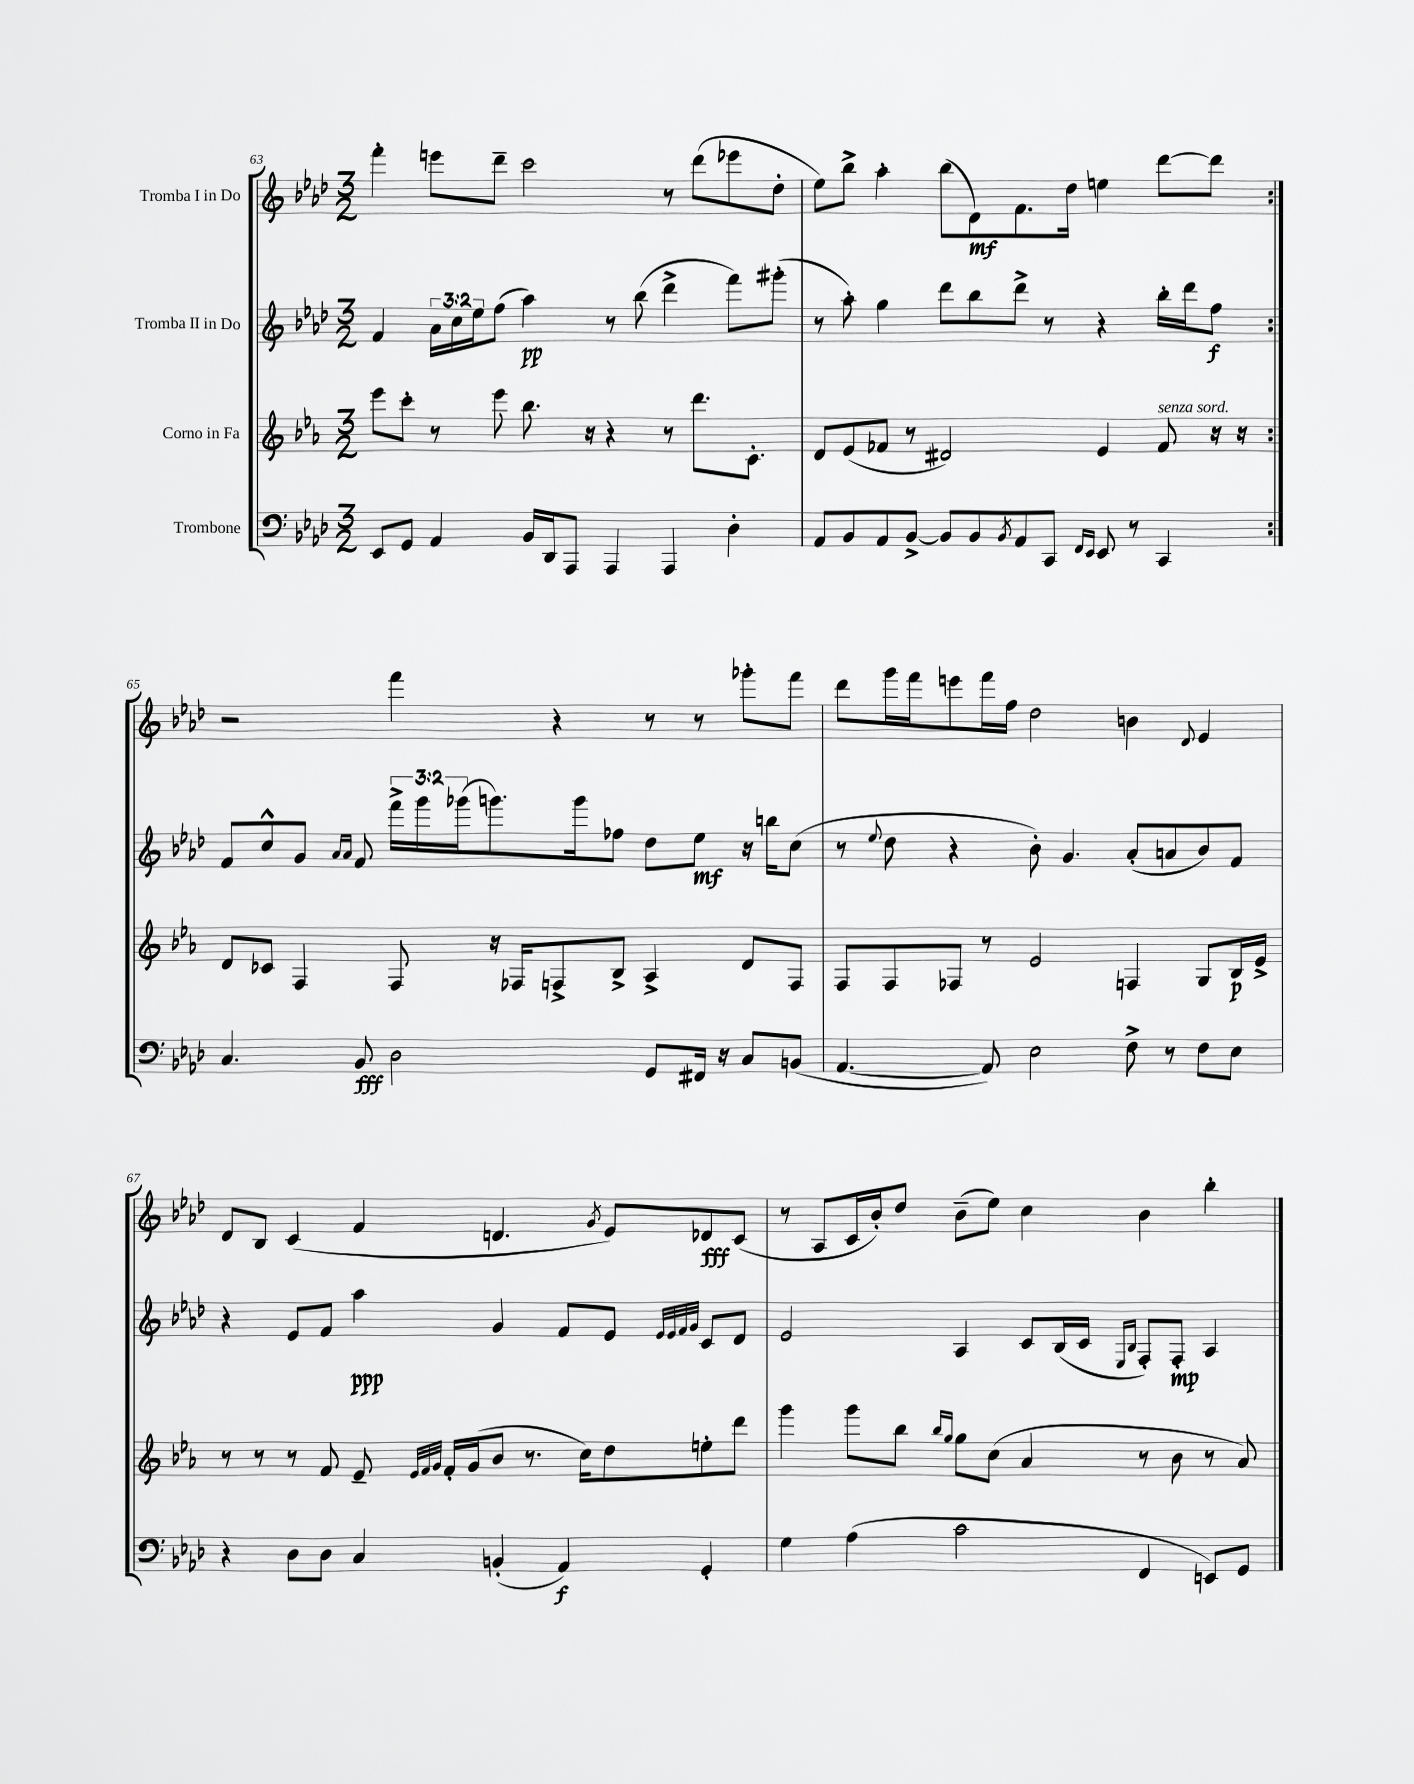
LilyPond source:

<<
\new StaffGroup <<
\new Staff = "s0" \with { instrumentName = "Tromba I in Do" } {
    \clef treble \key aes \major \numericTimeSignature \time 3/2
    \repeat volta 2 { f'''4-. e'''8 des'''8-- c'''2 r8 des'''8( ees'''8 des''8-. |
    ees''8) bes''8-> aes''4-. bes''8( des'8\mf) f'8. des''16 e''4 des'''8~ des'''8 | }
    r2 f'''4 r4 r8 r8 ges'''8-. f'''8 |
    des'''8 g'''16 f'''16 e'''8 f'''16 f''16 des''2 b'4 \appoggiatura { des'8 } ees'4 |
    des'8 bes8 c'4( f'4 d'4. \acciaccatura { g'8 } ees'8) des'8\fff c'8( |
    r8 aes8 c'16 bes'16-.) des''8 bes'8--( ees''8) c''4 bes'4 bes''4-. \bar "|." |
}
\new Staff = "s1" \with { instrumentName = "Tromba II in Do" } {
    \clef treble \key aes \major \numericTimeSignature \time 3/2 \override Staff.TupletNumber.text = #tuplet-number::calc-fraction-text
    \repeat volta 2 { f'4 \tuplet 3/2 { aes'16 c''16 ees''16 } f''8( aes''4\pp) r8 bes''8( des'''4-> f'''8) gis'''8-.( |
    r8 aes''8-.) g''4 des'''8 bes''8 des'''8-> r8 r4 bes''16-. des'''16 f''8\f | }
    f'8 c''8-^ g'8 \grace { aes'16 aes'16 } f'8 \tuplet 3/2 { f'''16-> g'''16 ges'''16( } g'''8.) g'''16 fes''8 des''8 ees''8\mf r16 b''16 c''8( |
    r8 \appoggiatura { ees''8 } des''8 r4 bes'8-.) g'4. aes'8-.( a'8 bes'8) f'8 |
    r4 ees'8 f'8 aes''4\ppp g'4 f'8 ees'8 \grace { ees'32 ees'32 f'32 g'32 } c'8 des'8 |
    ees'2 aes4 c'8 bes16( c'16 \grace { ees16 bes16 } f8-.) f8-.\mp aes4 \bar "|." |
}
\new Staff = "s2" \with { instrumentName = "Corno in Fa" } {
    \clef treble \key ees \major \numericTimeSignature \time 3/2
    \repeat volta 2 { ees'''8 c'''8-. r8 ees'''8 bes''8. r16 r4 r8 d'''8. c'8.-. |
    d'8 ees'8( fes'8 r8 dis'2) ees'4 fes'8^\markup { \italic "senza sord." } r16 r16 | }
    d'8 ces'8 f4 f8 r16 fes16 f8-> bes8-> aes4-> d'8 f8 |
    f8 f8 fes8 r8 ees'2 f4 g8 bes16\p ees'16-> |
    r8 r8 r8 f'8 ees'8-- \grace { ees'32 f'32 g'32 } f'16-. g'16( bes'8 r8. c''16) d''8 e''8-. d'''8 |
    g'''4 g'''8 bes''8 \grace { bes''16 g''16 } g''8 c''8( aes'4 r8 bes'8 r8 aes'8) \bar "|." |
}
\new Staff = "s3" \with { instrumentName = "Trombone" } {
    \clef bass \key aes \major \numericTimeSignature \time 3/2
    \repeat volta 2 { ees,8 g,8 aes,4 bes,16 des,16 aes,,8 aes,,4 aes,,4 des4-. |
    aes,8 bes,8 aes,8 bes,8~-> bes,8 bes,8 \acciaccatura { bes,8 } aes,8 c,8 \grace { f,16 ees,16 } ees,8 r8 c,4 | }
    c4. bes,8\fff des2 g,8 fis,16 r16 c8 b,8( |
    aes,4.~ aes,8) ees2 f8-> r8 f8 ees8 |
    r4 des8 des8 c4 b,4-.( aes,4\f) g,4-. |
    g4 aes4( c'2 f,4 e,8) g,8 \bar "|." |
}
>>
>>
\layout { \context { \Score currentBarNumber = #63 } }
